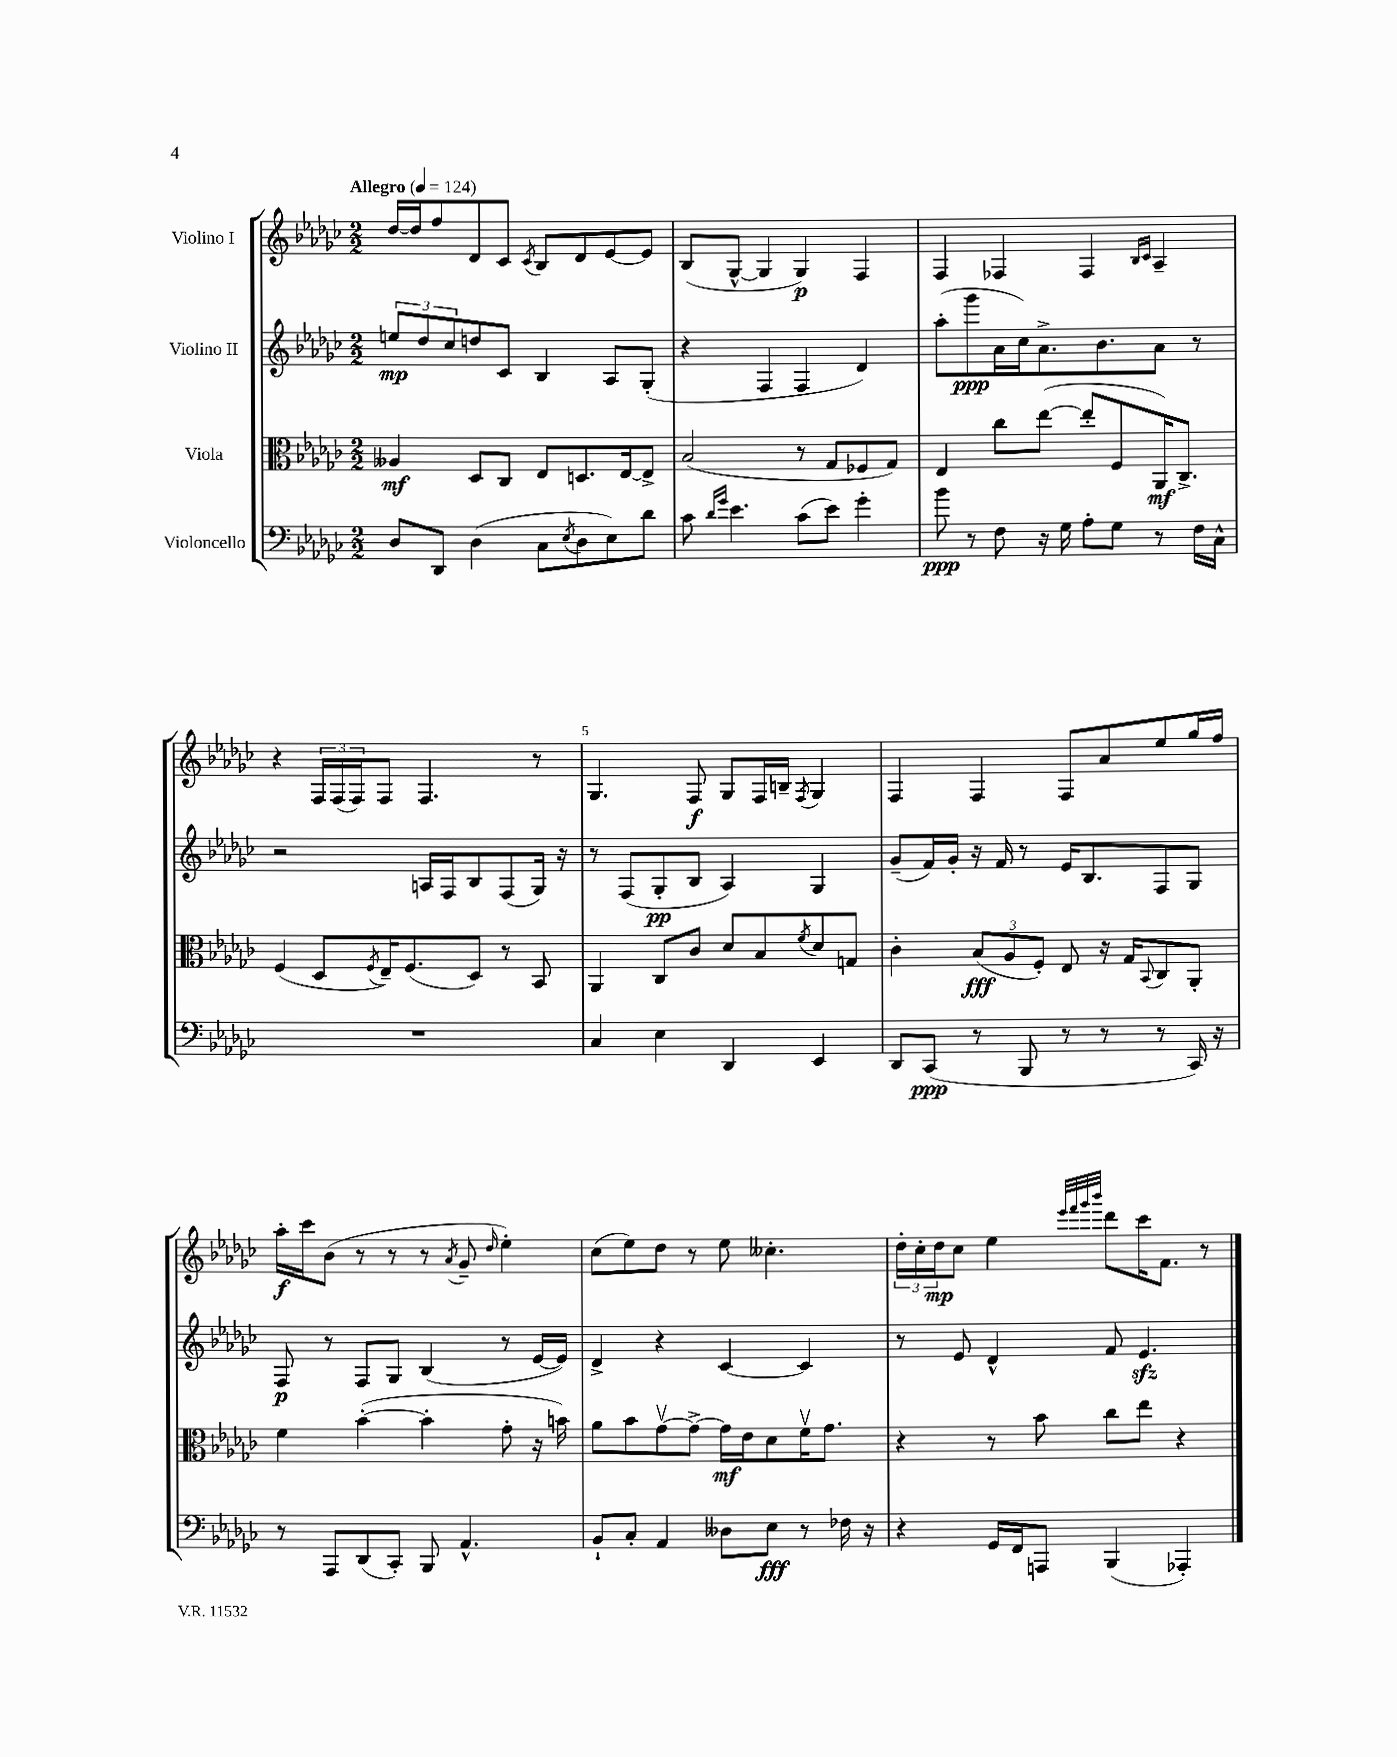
<<
\new StaffGroup <<
\new Staff = "s0" \with { instrumentName = "Violino I" } {
    \clef treble \key ges \major \numericTimeSignature \time 2/2 \tempo "Allegro" 4 = 124
    des''16~ des''16 f''8 des'8 ces'8 \acciaccatura { ces'8 } bes8 des'8 ees'8~ ees'8 |
    bes8( ges8~-^ ges4 ges4\p) f4 |
    f4 fes4 fes4 \grace { bes16 ces'16 } aes4-- |
    r4 \tuplet 3/2 { f16 f16( f16) } f8 f4. r8 |
    ges4. f8\f ges8 f16 b16-- \acciaccatura { f8 } ges4 |
    f4 f4 f8 aes'8 ees''8 ges''16 f''16 |
    aes''16-.\f ces'''16 bes'8( r8 r8 r8 \acciaccatura { aes'8 } ges'8-- \grace { des''16 } ees''4-.) |
    ces''8( ees''8) des''8 r8 ees''8 ceses''4.-. |
    \tuplet 3/2 { des''16-. ces''16-. des''16\mp } ces''8 ees''4 \grace { ees'''32 f'''32 ges'''32 bes'''32 } des'''8 ces'''16 f'8. r8 \bar "|." |
}
\new Staff = "s1" \with { instrumentName = "Violino II" } {
    \clef treble \key ges \major \numericTimeSignature \time 2/2
    \tuplet 3/2 { e''8\mp des''8 ces''8 } d''8 ces'8 bes4 aes8 ges8-.( |
    r4 f4 f4 des'4) |
    aes''8-.( ges'''8\ppp aes'16 ces''16) aes'8.-> bes'8. aes'8 r8 |
    r2 a16 f16 bes8 f8( ges16) r16 |
    r8 f8( ges8-.\pp bes8 aes4) ges4 |
    ges'8--( f'16) ges'16-. r16 f'16 r8 ees'16 bes8. f8 ges8 |
    f8\p r8 f8 ges8 bes4( r8 ees'16~ ees'16) |
    des'4-> r4 ces'4~ ces'4 |
    r8 ees'8 des'4-^ f'8 ees'4.\sfz \bar "|." |
}
\new Staff = "s2" \with { instrumentName = "Viola" } {
    \clef alto \key ges \major \numericTimeSignature \time 2/2
    aeses4\mf des8 ces8 ees8 d8. ees16~ ees8-> |
    bes2( r8 ges8 fes8 ges8) |
    ees4 ces''8 ees''8~( ees''8-. f8 aes,16\mf) ces8.-> |
    f4( des8 \acciaccatura { f8 } ees16--) f8.( des8) r8 bes,8 |
    aes,4 ces8 ces'8 des'8 bes8 \acciaccatura { f'8 } des'8 g8 |
    ces'4-. \tuplet 3/2 { bes8\fff( aes8 f8-.) } ees8 r16 ges16 \appoggiatura { bes,8 } ces8 aes,8-. |
    f'4 bes'4~-.( bes'4-. ges'8-. r16 b'16) |
    aes'8 bes'8 ges'8~\upbow ges'8~-> ges'16\mf ees'16 des'8 f'16\upbow ges'8. |
    r4 r8 bes'8 ces''8 ees''8 r4 \bar "|." |
}
\new Staff = "s3" \with { instrumentName = "Violoncello" } {
    \clef bass \key ges \major \numericTimeSignature \time 2/2
    des8 des,8 des4( ces8 \acciaccatura { ees8 } des8 ees8) des'8 |
    ces'8 \grace { des'16 ges'16 } ees'4. ces'8( ees'8) ges'4-. |
    bes'8\ppp r8 f8 r16 ges16 aes8-. ges8 r8 f16 ces16-^ |
    R1 |
    ces4 ees4 des,4 ees,4 |
    des,8 ces,8\ppp( r8 bes,,8 r8 r8 r8 ces,16) r16 |
    r8 aes,,8 des,8( ces,8-.) bes,,8 aes,4.-^ |
    bes,8-! ces8-. aes,4 deses8 ees8\fff r8 fes16 r16 |
    r4 ges,16 f,16 a,,8 bes,,4( aes,,4-.) \bar "|." |
}
>>
>>
\layout { \context { \Score \override BarNumber.break-visibility = ##(#f #t #t) barNumberVisibility = #(every-nth-bar-number-visible 5) } }
